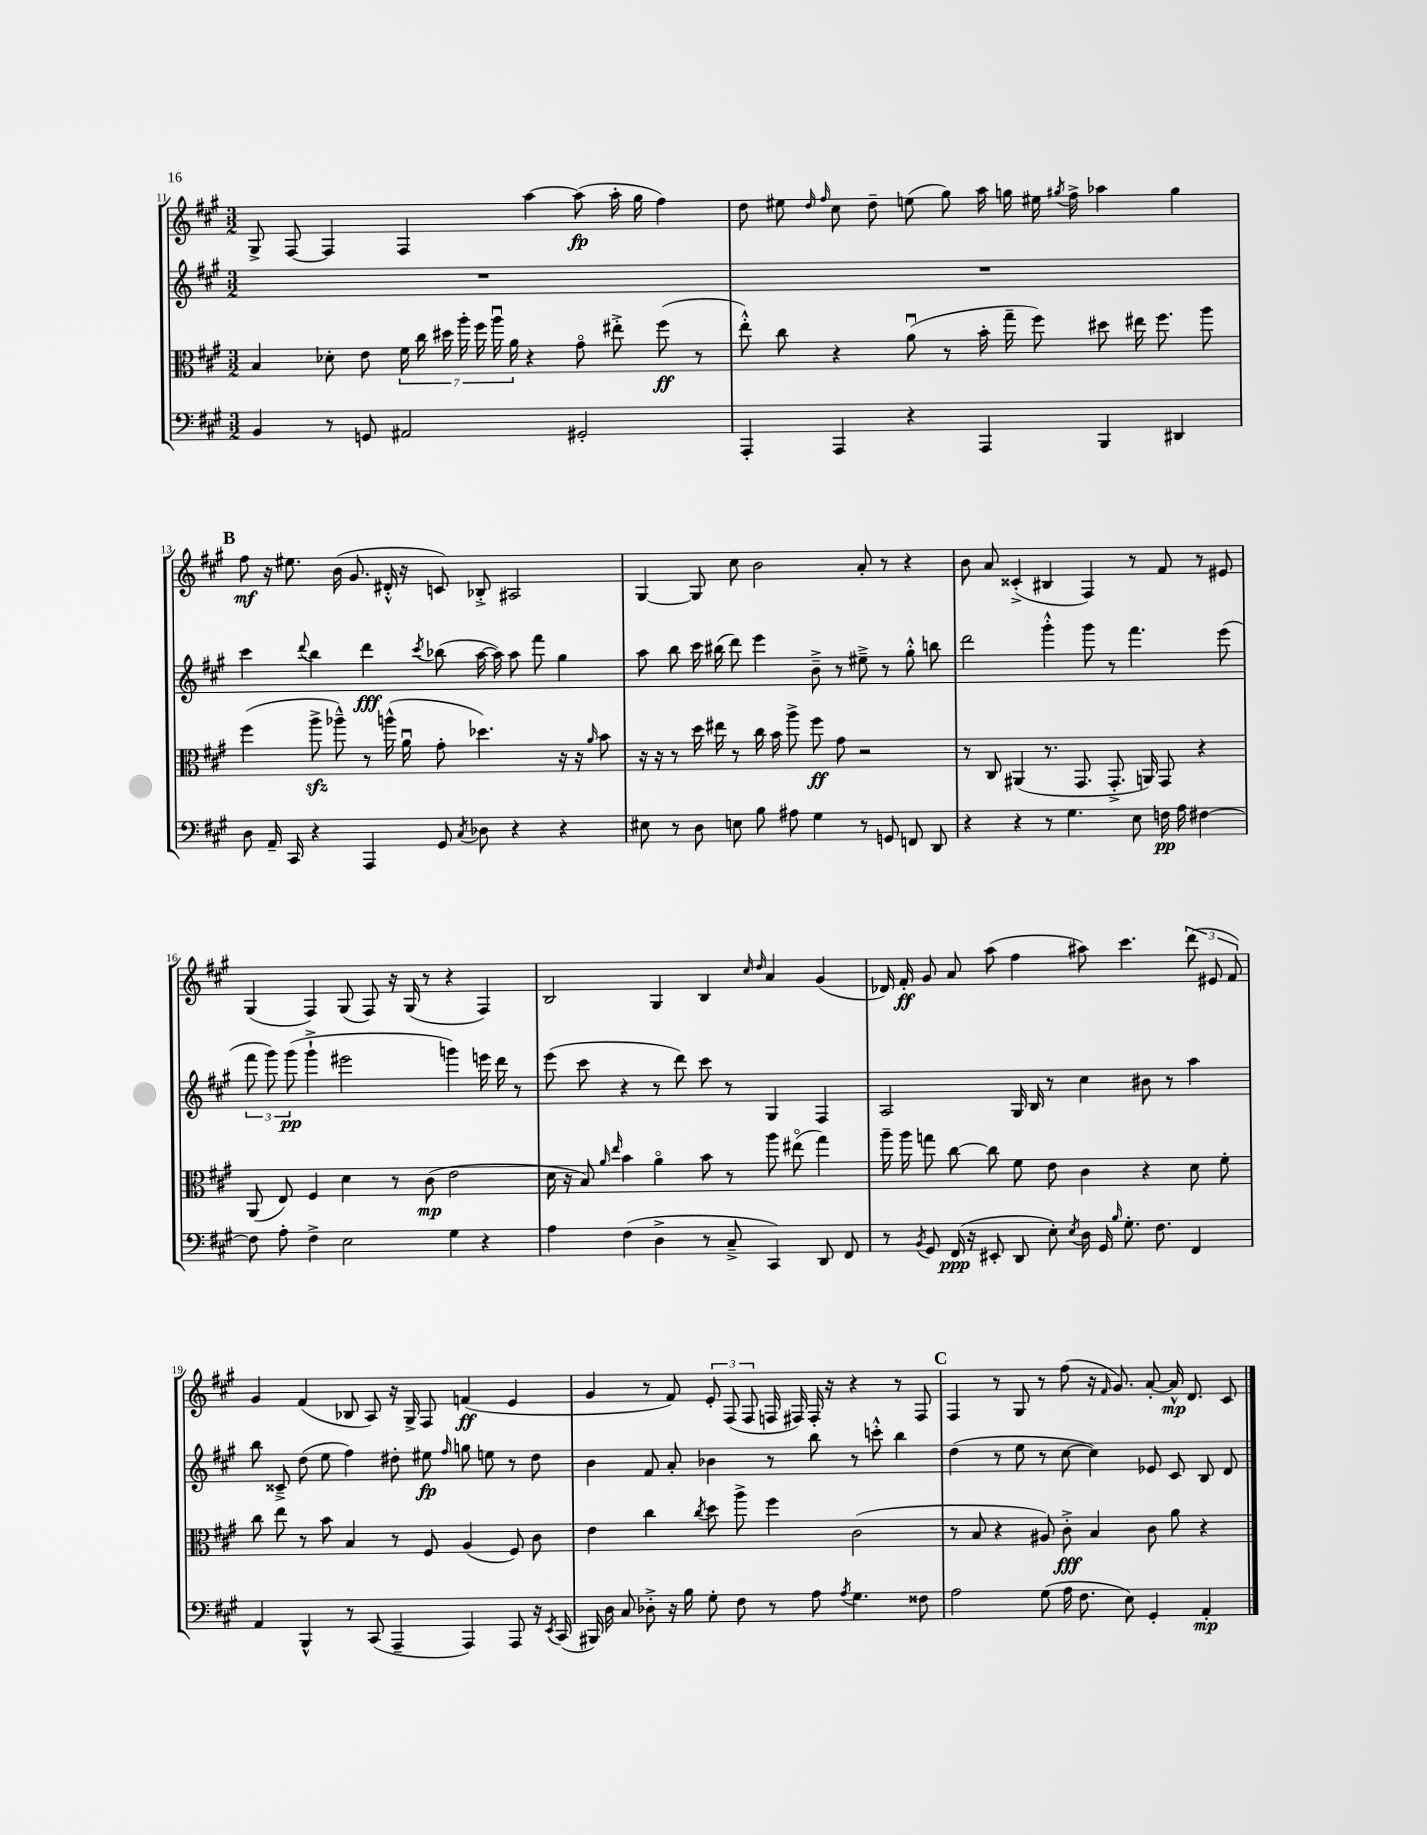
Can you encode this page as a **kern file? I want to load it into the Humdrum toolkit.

**kern	**kern	**kern	**kern
*staff4	*staff3	*staff2	*staff1
*clefF4	*clefC3	*clefG2	*clefG2
*k[f#c#g#]	*k[f#c#g#]	*k[f#c#g#]	*k[f#c#g#]
*M3/2	*M3/2	*M3/2	*M3/2
4BB/	4B/	1.r	8G#^/
.	.	.	[8F#/
8r	8d-'\	.	4F#/]
8GG/	8e\	.	.
2AA#/	28f#\	.	4F#/
.	28cc#\	.	.
.	28dd#\	.	.
.	28aa'\	.	.
.	28ff#\	.	.
.	28aau\	.	.
.	28a\	.	.
.	4r	.	[4aa\
2GG#'/	8g#o\	.	(8aa\]
.	8ee#'^\	.	16aa'\
.	.	.	16gg#\
.	(8ff#\	.	4ff#\)
.	8r	.	.
=	=	=	=
4AAA'/	8ee'^^\)	1.r	8dd\
.	8cc#\	.	8ee#\
.	.	.	16qqdd/
.	.	.	16qqff#/
4AAA/	4r	.	8cc#\
.	.	.	8dd~\
4r	(8au\	.	(8ee\
.	8r	.	8gg#\)
4AAA/	16b'\	.	16aa\
.	16gg#~\	.	16gg\
.	8ff#\)	.	16ee#\
.	.	.	8qgg#/
.	.	.	16ff#^\
4BBB/	8dd#\	.	4aa-\
.	16ee#\	.	.
.	8.ff#\	.	.
4DD#/	.	.	4gg#\
.	8aa\	.	.
=	=	=	=
8D\	(4ff#\	4ccc#\	8ff#\
16AA~/	.	.	16r
16CC#/	.	.	8.ee#\
.	.	8qqddd/	.
4r	8aa^\	4bb\	.
.	8aa-~^^\)	.	(16b\
.	.	.	8.g#/
4AAA/	8r	4ddd\	.
.	(16aa^^\	.	16d#'^^/
.	16au\	.	16r
.	.	8qccc#/	.
8GG#/	8g#'\	(8bb-\	8c/)
8qC#/	.	.	.
8D-\	4.dd-\)	[16aa\	8B-'^/
.	.	16aa\])	.
4r	.	8aa\	2A#/
.	.	8fff#\	.
4r	16r	4gg#\	.
.	16r	.	.
.	16qqa/	.	.
.	8b\	.	.
=	=	=	=
8E#\	16r	8aa\	[4G#/
.	16r	.	.
8r	8r	8bb\	.
8D\	16dd\	16ccc#\	8G#/]
.	16ee#\	(16bb#\	.
8E\	8r	8ddd\)	8cc#\
8B\	16cc#\	4eee\	2b\
.	16b\	.	.
8A#\	8aa^\	.	.
4G#\	8ff#\	8b~^\	.
.	8g#\	8r	.
8r	2r	8ee#~^\	8a'/
8GG/	.	8r	8r
8FF/	.	8gg#'^^\	4r
8DD/	.	8bb\	.
=	=	=	=
4r	8r	2ddd\	8b\
.	8C#/	.	8a/
4r	(4AA#/	.	(4c##'^/
8r	8.r	4ggg#'^^\	4B#/
4.G#\	.	.	.
.	8.GG#/	.	.
.	.	8ggg#\	4F#/)
.	8.GG#'^/	8r	.
8E\	.	4.fff#\	8r
.	16AA/)	.	.
16F\	8GG#/	.	8f#/
16A\	.	.	.
[4F#\	4r	.	8r
.	.	(8eee\	8e#/
=	=	=	=
8F#\]	(8AA/	12fff#\	(4G#/
.	.	12ggg#\)	.
8A'\	8E/)	.	.
.	.	(12ggg#\	.
4F#^\	4F#/	4ggg#`^\	4F#/)
2E\	4d\	2eee#\	(8G#/
.	.	.	8F#/)
.	8r	.	16r
.	.	.	(16G#/
.	(8c#\	.	8r
4G#\	2e\	4ggg\)	4r
4r	.	16eee\	4F#/)
.	.	16ddd\	.
.	.	8r	.
=	=	=	=
4A\	16d\	(8eee\	2B/
.	16r	.	.
.	8B/)	8ccc#\	.
.	16qqa/	.	.
.	16qqee/	.	.
(4F#\	4b\	4r	.
4D^\	4ao\	8r	4G#/
.	.	8ddd\)	.
8r	8b\	8ccc#\	4B/
8C#~^/	8r	8r	.
.	.	.	16qqcc#/
.	.	.	16qqdd/
4CC#/)	8aa\	4G#/	4a/
.	(8ee#o\	.	.
8DD/	4gg#\)	4F#/	(4g#/
8FF#/	.	.	.
=	=	=	=
8r	16aa~\	2A/	16d-/)
.	16aa\	.	16f#'/
8qBB/	.	.	.
8GG#/	8gg\	.	8g#/
(16FF#/	[8cc#\	.	8a/
16r	.	.	.
8EE#'/	8cc#\]	.	(8aa\
8DD/	8f#\	16G#/	4ff#\
.	.	16B/	.
8E'\)	8e\	8r	.
8qE/	.	.	.
16D\	4c#\	4cc#\	8aa#\)
16GG#/	.	.	.
16qqB/	.	.	.
8.G#'\	.	.	4.ccc#\
.	4r	8b#\	.
8.F#\	.	.	.
.	.	8r	.
4FF#/	8d\	4aa\	(12ddd\
.	.	.	12e#/
.	8f#'\	.	.
.	.	.	12f#/)
=	=	=	=
4AA/	8cc#\	8bb\	4g#/
.	8ee\	8c##~^/	.
4BBB^^/	8r	(8dd\	(4f#/
.	8b\	8ee\	.
8r	4B/	4ff#\)	8B-/
(8CC#/	.	.	8A/)
4AAA~/	8r	8dd#'\	16r
.	.	.	16G#^/
.	8F#/	8ee#\	8F#/
.	.	16qqff#/	.
4AAA/)	(4A/	8gg\	(4f/
.	.	8ee\	.
8AAA/	8F#/)	8r	4e/
16r	8c#\	8dd#\	.
8qEE/	.	.	.
(16CC#/	.	.	.
=	=	=	=
16BBB#/)	4e\	4b\	4g#/
16D\	.	.	.
8C#/	.	.	.
8D-'^\	4cc#\	8f#/	8r
16r	.	8a'/	8f#/)
16B\	.	.	.
.	8qcc#/	.	.
8G#'\	8dd\	4b-\	12e'/
.	.	.	(12F#/
8F#\	8aa^\	.	.
.	.	.	12F#/
8r	4ff#\	8r	16F/
.	.	.	16F#/)
8A\	.	8bb\	16F#'/
.	.	.	16r
8qA/	.	.	.
4.G#\	(2c#\	8r	4r
.	.	8ccc'^^\	.
.	.	4bb\	8r
8F##\	.	.	8F#/
=	=	=	=
2A\	8r	(4dd\	4F#/
.	8B/	.	.
.	4r	8r	8r
.	.	8ee\	8G#/
(8G#\	8A#/)	8r	8r
16A\	8c#'^\	[8cc#\	(8ff#\
8.F#\	.	.	.
.	4B/	4cc#\])	16r
.	.	.	16qqf#/
.	.	.	8.g#/)
8E\)	.	.	.
4GG#'/	8c#\	8e-/	[8a'/
.	8a\	8c#/	16a^^/]
.	.	.	8.d/
4AA'/	4r	8B/	.
.	.	8d/	8c#/
==	==	==	==
*-	*-	*-	*-
